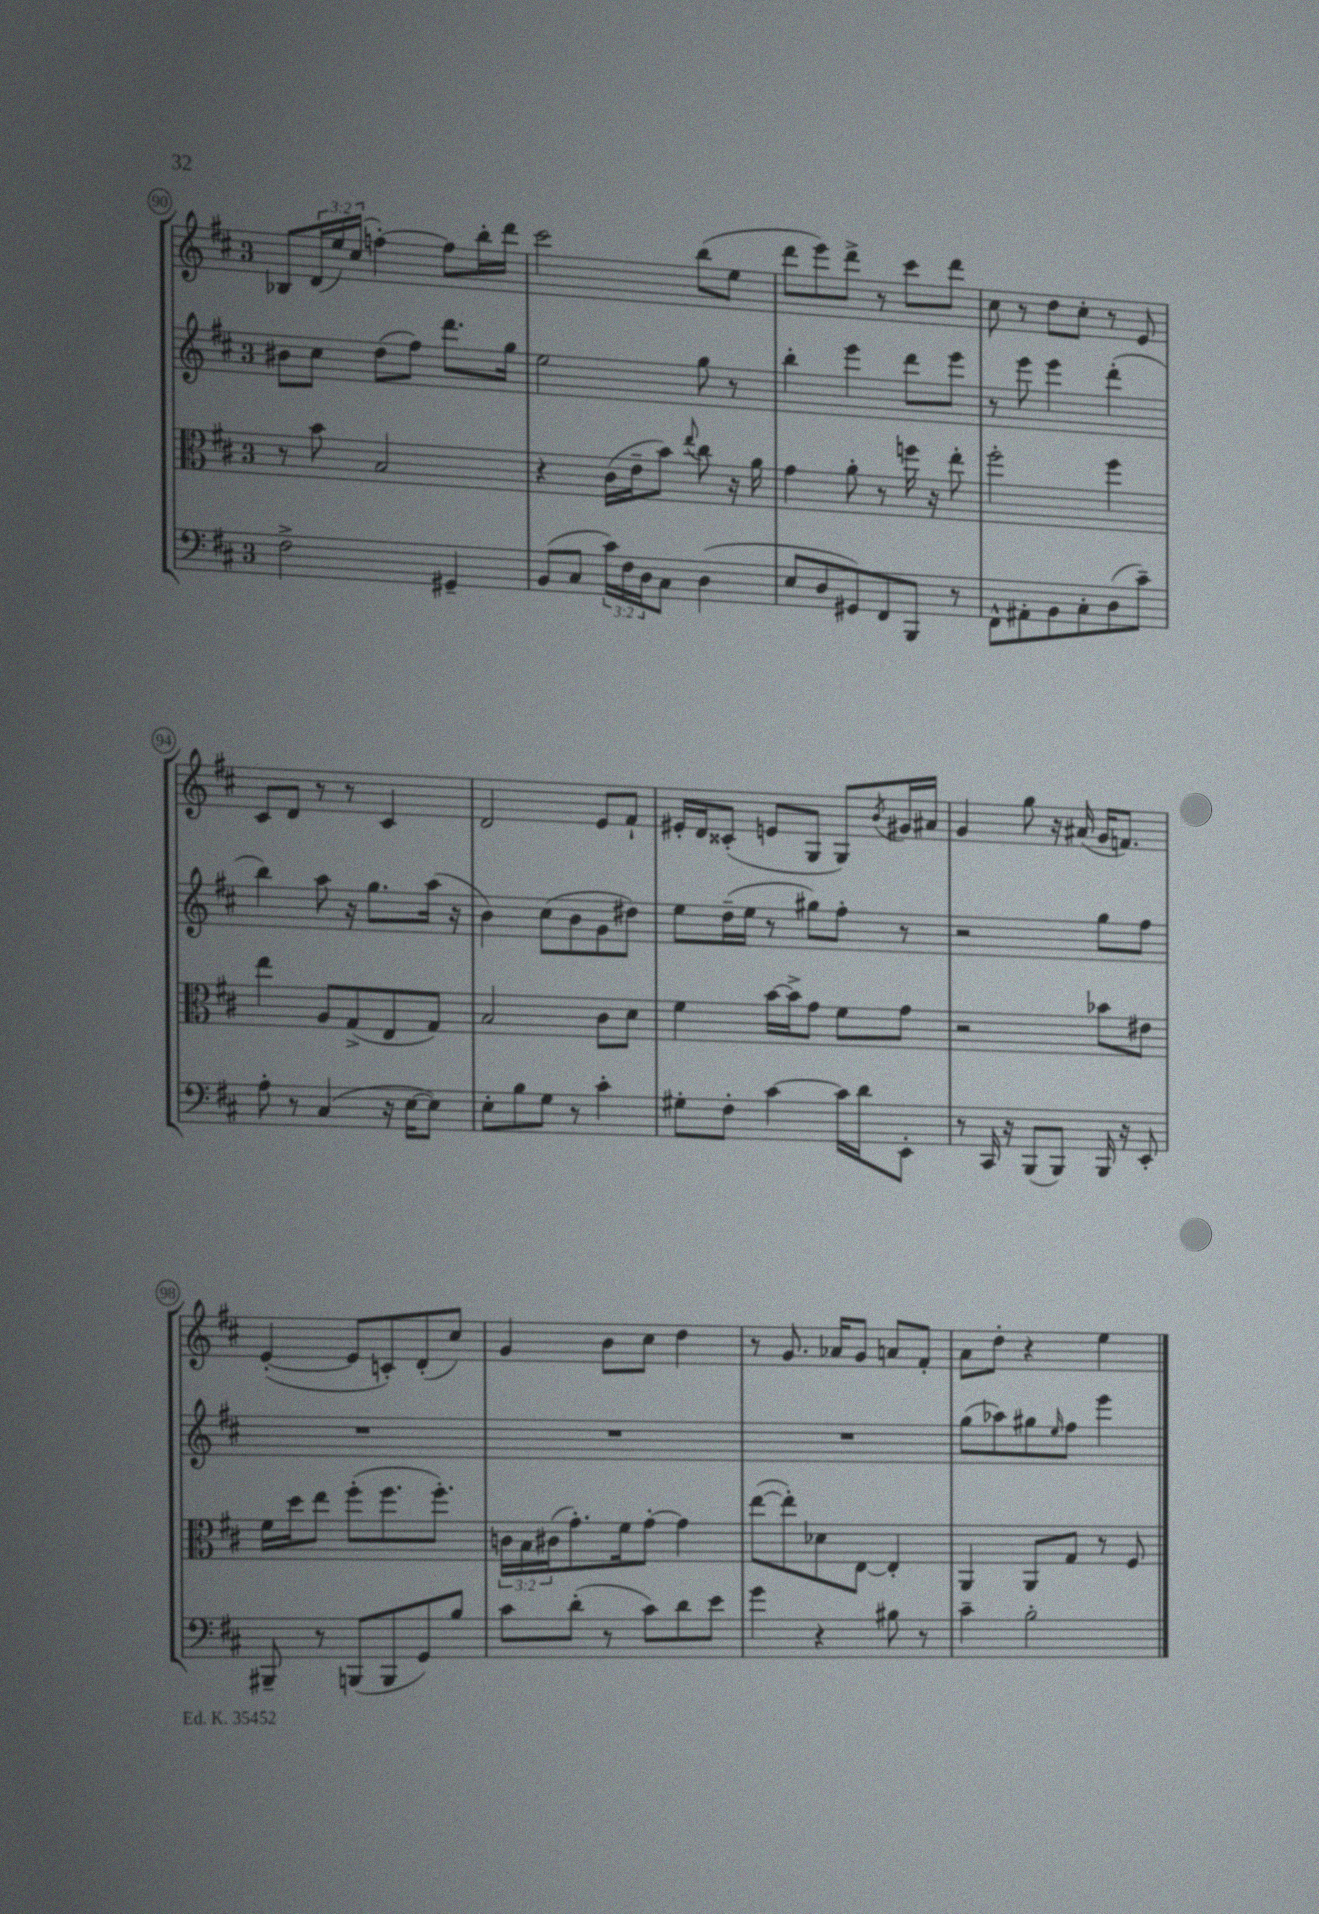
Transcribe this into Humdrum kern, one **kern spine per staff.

**kern	**kern	**kern	**kern
*part4	*part3	*part2	*part1
*staff4	*staff3	*staff2	*staff1
*clefF4	*clefC3	*clefG2	*clefG2
*k[f#c#]	*k[f#c#]	*k[f#c#]	*k[f#c#]
*M3/4	*M3/4	*M3/4	*M3/4
=90	=90	=90	=90
2F#^\	8r	8b#X\L	8B-X/L
.	8b\	8cc#\J	(24d/L
.	.	.	24ee/)
.	.	.	(24cc#/JJ
.	2B/	(8dd\L	[4ffn'\)
.	.	8ff#\J)	.
4GG#X~/	.	8.ddd\L	8ff\L]
.	.	.	16bb'\L
.	.	16gg\Jk	16ddd\JJ
=91	=91	=91	=91
(8BB/L	4r	2ee\	2ccc#\
8C#/J	.	.	.
24c#\LL)	(16c#\LL	.	.
24F#\	.	.	.
.	16e~\J	.	.
24D\J	.	.	.
8C#\J	8b\J)	.	.
.	8qqee/	.	.
(4D\	8cc#\	8gg\	(8bb\L
.	16r	8r	8ee\J
.	16a\	.	.
=92	=92	=92	=92
8E/L	4g\	4bb'\	8ddd\L
8D/	.	.	8eee\)
8GG#X/)	8a'\	4eee\	8ddd^\J
8FF#/	8r	.	8r
8BBB/J	16ffn\	8ddd\L	8ccc#\L
.	16r	.	.
8r	8ee'\	8eee\J	8ddd\J
=93	=93	=93	=93
8FF#^^\L	2ff#'\	8r	8cc#\
8AA#X'\	.	8eee\	8r
8BB\	.	4eee\	8dd\L
8C#'\	.	.	8cc#'\J
(8D\	4ff#\	(4ddd'\	8r
8c#~\J)	.	.	8e/
!!LO:LB:g=z
=94	=94	=94	=94
8A'\	4ee\	4bb\)	8c#/L
8r	.	.	8d/J
(4C#/	8A/L	8aa\	8r
.	(8G^/	16r	8r
.	.	8.gg\L	.
16r	8E/	.	4c#/
[16E\KL	.	.	.
8E\J])	8G/J)	(16aa\Jk	.
.	.	16r	.
=95	=95	=95	=95
8E'\L	2B/	4b\)	2d/
8B\	.	.	.
8G\J	.	(8cc#\L	.
8r	.	8b\	.
4c#'\	8c#\L	8g\	8e/L
.	8d\J	8dd#X\J)	8f#`/J
=96	=96	=96	=96
8G#X'\L	4f#\	8ee\L	16e#X'/LL
.	.	.	16d/J
8F#'\J	.	(16dd~\L	(8c##X'/J
.	.	16ee\JJ	.
[4c#\	[16b\LL	8r	8en/L
.	16b^\J]	.	.
.	8g\J	8gg#X\L)	8G/J
16c#\LL]	8f#\L	8ff#'\J	8G/L)
16d\J	.	.	.
.	.	.	8qb/
8EE'\J	8g\J	8r	16g#X/L
.	.	.	16a#X/JJ
=97	=97	=97	=97
8r	2r	2r	4g/
16CC#/	.	.	.
16r	.	.	.
(8BBB/L	.	.	8gg\
8BBB/J)	.	.	16r
.	.	.	(16a#X/
16BBB/	8b-X\L	8gg\L	16g/KL
16r	.	.	8.fn/J)
8EE'/	8e#X\J	8ff#\J	.
!!LO:LB:g=z
=98	=98	=98	=98
8BBB#X~/	16f#\LL	2.r	([4e'/
.	16dd\J	.	.
8r	8ee\J	.	.
(8BBBn/L	(8ff#'\L	.	8e/L]
8BBB/	8.ff#\	.	8cn'/)
8GG/)	.	.	(8d'/
.	8.ff#'\J)	.	.
8B/J	.	.	8cc#/J)
=99	=99	=99	=99
8c#\L	24cn\LL	2.r	4g/
.	24B\	.	.
.	(24c#X\J	.	.
(8d'\J	8.g'\)	.	.
8r	.	.	8b\L
.	16f#\k	.	.
8c#\L)	[8g'\J	.	8cc#\J
8d\	4g\]	.	4dd\
8e\J	.	.	.
=100	=100	=100	=100
4g\	([8ee\L	2.r	8r
.	8ee'\])	.	8.g/
4r	8d-X\	.	.
.	.	.	16a-X/KL
.	[8E\J	.	8g/J
8B#X\	4E'/]	.	8an/L
8r	.	.	8f#'/J
=101	=101	=101	=101
4c#~\	4AA/	(8gg\L	8a\L
.	.	8aa-X\)	8dd'\J
2B'\	8AA/L	8gg#X\	4r
.	.	16qqee/	.
.	8G/J	8ff#\J	.
.	8r	4eee\	4ee\
.	8F#/	.	.
==	==	==	==
*-	*-	*-	*-
